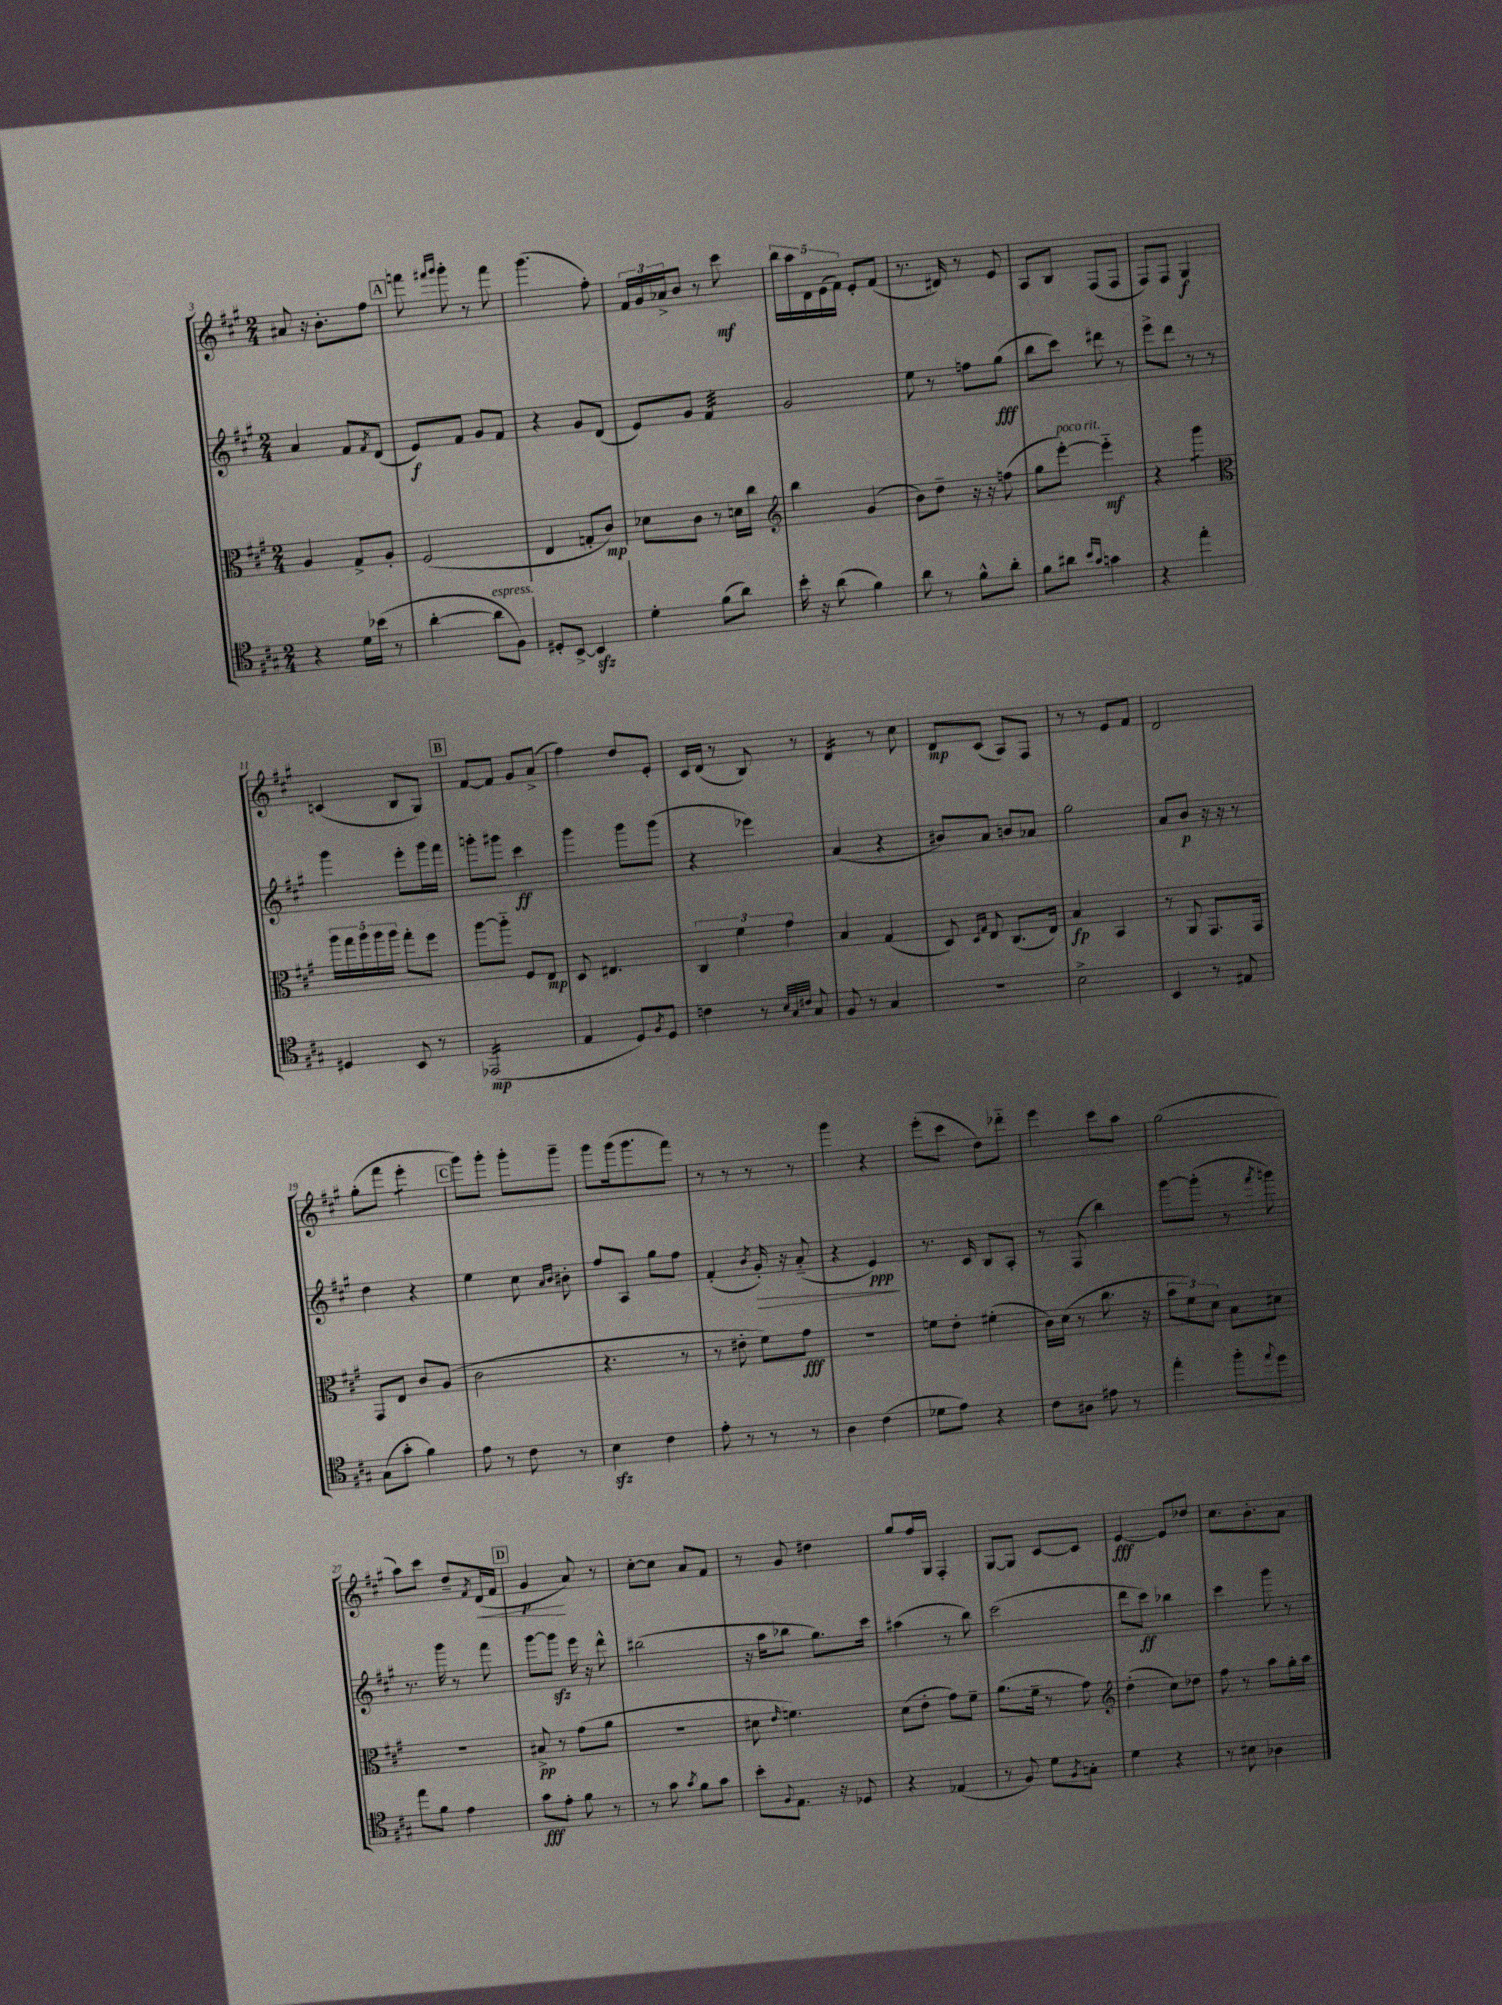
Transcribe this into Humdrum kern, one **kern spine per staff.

**kern	**kern	**kern	**kern
*staff4	*staff3	*staff2	*staff1
*clefC4	*clefC3	*clefG2	*clefG2
*k[f#c#g#]	*k[f#c#g#]	*k[f#c#g#]	*k[f#c#g#]
*M2/4	*M2/4	*M2/4	*M2/4
4r	4A	4a	8a#
.	.	.	16r
.	.	.	8.b'
16d	8G#^	8f#	.
(16b-	.	.	.
.	.	8qf#	.
8r	8A'	(8d	8ff#
=	=	=	=
[4a'	(2F#	8e)	8fff
.	.	.	16qqfff#
.	.	.	16qqggg#
.	.	8f#	8ggg#'
8a]	.	8g#	8r
8F#)	.	8f#	8fff#
=	=	=	=
8D#'	4E	4r	(4.ggg#
[8BB^	.	.	.
4BB]	8G'	8g#	.
.	8c#)	(8d	8ff#')
=	=	=	=
4d'	8d-	8e)	24f#
.	.	.	24g#
.	.	.	24a-^
.	8c#	8g#	8b
(8f#	8r	4f#	8r
8a)	16d	.	8ccc#
.	16cc#	.	.
=	=	=	=
*	*clefG2	*	*
16b'	4bb	2g#	20bb
.	.	.	20aa
16r	.	.	.
.	.	.	20d
(8a	.	.	.
.	.	.	(20e
.	.	.	20f#)
4f#)	(4g#	.	8e'
.	.	.	(8f#
=	=	=	=
8a	8b)	8ee	8.r
8r	8dd~	8r	.
.	.	.	16d#)
8f#^^	16r	8ff	8r
.	16r	.	.
8a'	(8ff	(8gg#	8e
=	=	=	=
8f#	8gg#	8bb	8A
8a#	[8eee')	8ccc#)	8B
16qqb	.	.	.
16qqg#	.	.	.
4g	4eee'~]	8ddd#	(8F#
.	.	8r	8F#
=	=	=	=
4r	4r	8eee^	8F#)
.	.	8ddd	8F#
4ee'	4ggg#	8r	4G#
.	.	8r	.
=	=	=	=
*	*clefC3	*	*
4D#	20aa	4ggg#	(4c
.	20gg#	.	.
.	20aa	.	.
.	20aa	.	.
.	20aa	.	.
8BB	8gg#'	8eee'	8B
8r	8ff#	16ggg#	8G#)
.	.	16fff#	.
=	=	=	=
(2EE-	[8aa	8ggg'	[8f#
.	8aa'~]	8ggg#	8f#]
.	8F#	4ccc#	8g#
.	8E	.	(8a^
=	=	=	=
4E	8D	4ggg#	4ff#)
.	4.E#	.	.
8D)	.	8ggg#	8dd
8qF#	.	.	.
8D	.	(8ggg#	8e'
=	=	=	=
4c	6C#	4r	16c#
.	.	.	(16d
.	.	.	8r
.	6f#	.	.
8r	.	4eee-)	8B)
.	6g#	.	.
32qqB	.	.	.
32qqG#	.	.	.
32qqc#	.	.	.
8G#	.	.	8r
=	=	=	=
8F#	4B	(4a	4d
8r	.	.	.
4G#	(4G#	4r	8r
.	.	.	8cc#
=	=	=	=
2r	8D)	8b#)	8d
.	16qqD	.	.
.	16qqG#	.	.
.	8E	8a	(8c#
.	(8.C#	8b	8A)
.	.	8a-	8F#
.	16E)	.	.
=	=	=	=
2B^	4B	2gg#	8r
.	.	.	8r
.	4BB	.	8e
.	.	.	8f#
=	=	=	=
4BB	8r	8a	2d
.	8AA	8b	.
8r	8.GG#	16r	.
.	.	16r	.
8E#	.	8r	.
.	16GG#	.	.
=	=	=	=
(8G#	8GG#	4dd	(8gg#'
8g#'	8E	.	8fff#
4f#)	8c#	4r	4eee'
.	(8A	.	.
=	=	=	=
8e	2c#	4ee	8ggg#)
8r	.	.	8ggg#'
8c#	.	8cc#	8ggg#'
.	.	16qqa	.
.	.	16qqb	.
8r	.	8b#'	8ggg#~
=	=	=	=
4B	4.r	8ff#	8ggg#
.	.	8A	(16ggg#
.	.	.	8.ggg#
4c#	.	8gg#	.
.	8r	8ff#	8fff#)
=	=	=	=
8e'	8r	(4f#'	8r
8r	8e#'	.	8r
.	.	8qb	.
8r	8f#)	16g#')	8r
.	.	16r	.
8r	8g#	(8a'~	8r
=	=	=	=
4A	2r	4r	4ggg#
(4c#	.	4e)	4r
=	=	=	=
8d-	8f	8.r	(8eee'
8e)	8e'	.	8ccc#
.	.	16c#	.
4r	(4f#'	8B	8dd)
.	.	8A'	8ddd-'~
=	=	=	=
8c#	16c#)	8r	4eee
.	(16d	.	.
8A#	8r	(8F#	.
8e#	8.cc#	4bb)	8ccc#
8r	.	.	8aa
.	16r	.	.
=	=	=	=
4ee'	12b	[8ggg#	(2gg#
.	12f#)	.	.
.	.	(8ggg#']	.
.	12d	.	.
8ff#'	8B	8r	.
8qqee	.	8qfff#	.
8dd	8d#	8ggg)	.
=	=	=	=
8ee	2r	8.r	8aa)
8f#	.	.	8ccc#
.	.	16ggg#	.
4e	.	8r	8dd~
.	.	.	8qf#
.	.	8fff#	(16d
.	.	.	16f#
=	=	=	=
8g#	8B#^	[8ggg#	4g#
8e'	8r	8ggg#]	.
8f#	(8g#	16eee	8a)
.	.	16r	.
8r	8a	8ddd^^	8r
=	=	=	=
8r	2r	(2bb#	[8cc#'
8g#	.	.	8cc#]
8qg#	.	.	.
8f#	.	.	8a
8g#	.	.	8f#
=	=	=	=
8b'	8d#	16r	8r
.	.	16aa	.
8qqF#	16qqe	.	.
8.E	4.f)	8bb-	8g#
.	.	8.gg#)	4dd#
16r	.	.	.
8D-	.	.	.
.	.	16ccc#	.
=	=	=	=
4r	(8d	(4aa#	8gg#
.	8e'	.	16ff#
.	.	.	16G#
(4E-	8g#)	8r	4F#'
.	8f#~	8bb)	.
=	=	=	=
8r	(8.a	(2ccc#	[8G#
8F#)	.	.	8G#]
.	16f#~	.	.
8d	8r	.	[8c#
8qF#	.	.	.
8G'	8g#)	.	8c#]
=	=	=	=
*	*clefG2	*	*
4d	(4dd'	8ddd	[4e
.	.	8ccc#)	.
4r	8cc#)	4bb-	8e]
.	8dd-	.	8dd-
=	=	=	=
8r	8ff#	4ccc#	8.cc#
8B#	8r	.	.
.	.	.	8.b'
4A-	8aa	8ggg#	.
.	16gg#'	8r	8a
.	16aa	.	.
==	==	==	==
*-	*-	*-	*-
